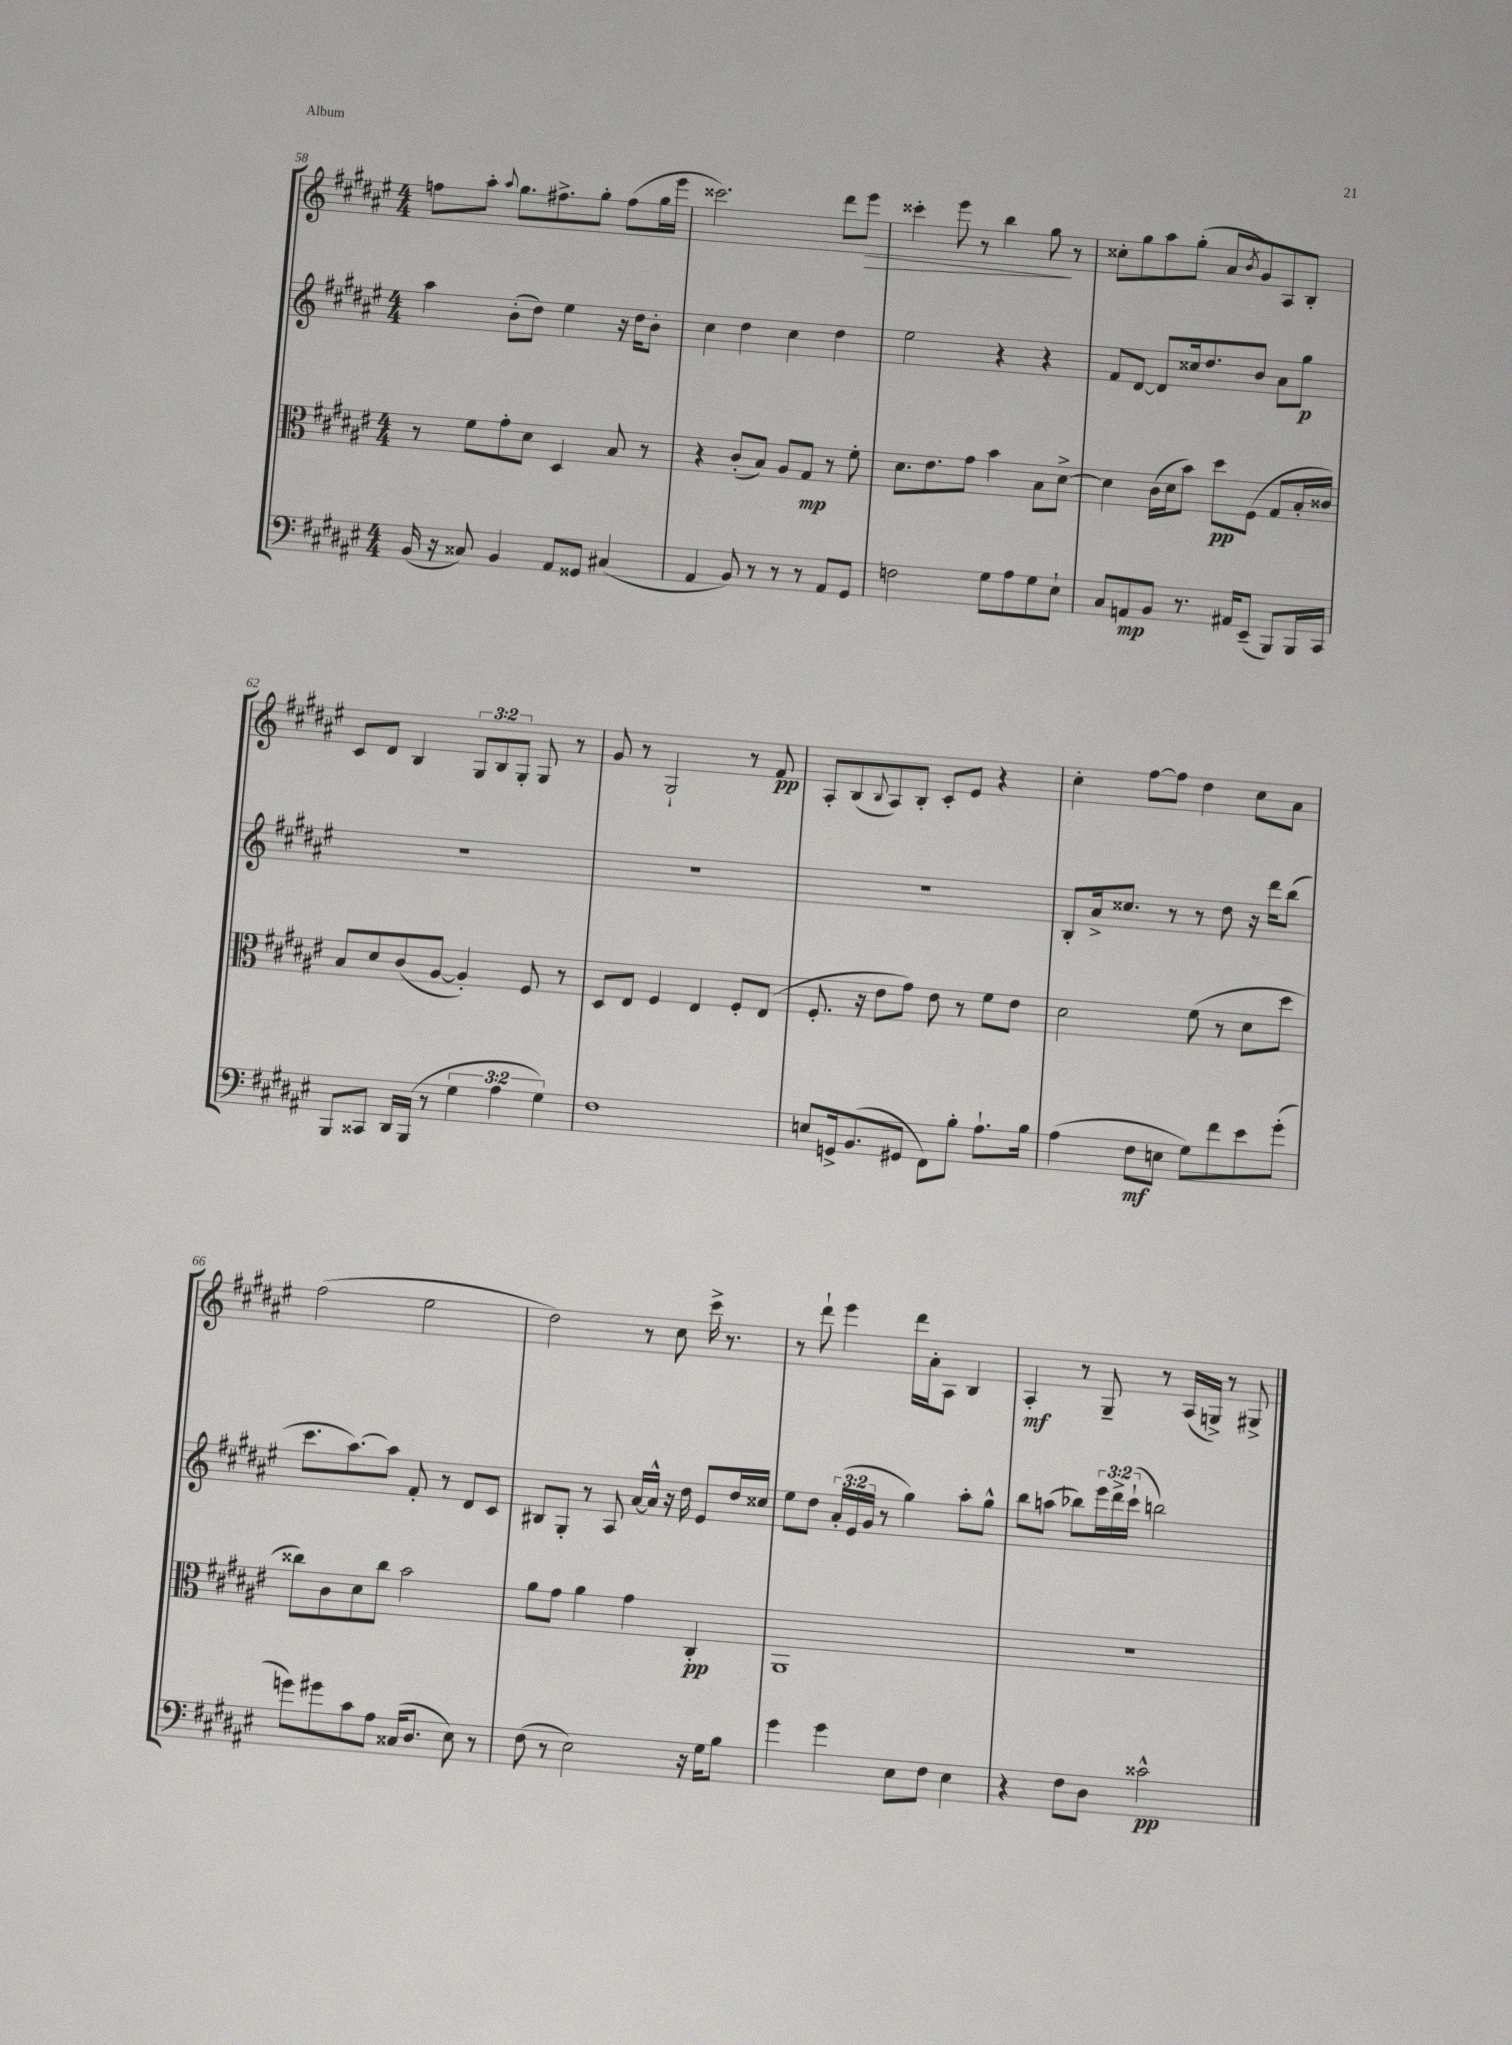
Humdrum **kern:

**kern	**kern	**kern	**kern
*staff4	*staff3	*staff2	*staff1
*clefF4	*clefC3	*clefG2	*clefG2
*k[f#c#g#d#a#e#]	*k[f#c#g#d#a#e#]	*k[f#c#g#d#a#e#]	*k[f#c#g#d#a#e#]
*M4/4	*M4/4	*M4/4	*M4/4
(16BB	8r	4aa#	8ff
16r	.	.	.
8C##)	8f#	.	8aa#'
.	.	.	8qqaa#
4BB	8g#'	(8b'	8.gg#
.	8d#	8dd#)	.
.	.	.	8.ff#^
8AA#	4D#	4ee#	.
8GG##	.	.	8gg#'
(4C#	8B	16r	(8ff#
.	.	16dd#	.
.	8r	8b'	16gg#
.	.	.	16eee#
=	=	=	=
4AA#	4r	4cc#	2.ccc##)
8BB)	(8c#'	4dd#	.
8r	8B)	.	.
8r	8A#	4cc#	.
8r	8G#	.	.
8AA#	8r	4dd#	8ddd#
8GG#	8f#'	.	8eee#
=	=	=	=
2F	8.d#	2ee#	4ccc##'
.	8.e#	.	.
.	.	.	8eee#
.	8g#	.	8r
8G#	4b	4r	4bb
8A#	.	.	.
8G#	8B	4r	8gg#
8E#`	[8d#^	.	8r
=	=	=	=
8C#	4d#]	8f#	8cc##'
8AA	.	[8d#	8gg#
8BB	(16c#	8d#]	8aa#
.	16d#	.	.
8.r	8b)	16cc##	(8gg#'
.	.	8.dd#	.
.	8dd#	.	8a#
16AA#	.	.	.
.	.	.	8qb
(8EE#~	(8F#	8b	8g#)
8BBB)	8G#	8a#	8A#
16BBB	16B'	8gg#	8B'
16CC#	16c##)	.	.
=	=	=	=
8BBB	8B	1r	8c#
8CC##	8d#	.	8d#
16DD#	(8c#	.	4B
(16BBB	.	.	.
8r	[8A#	.	.
6G#	4A#'])	.	12G#
.	.	.	12B
6A#	.	.	12G#'
.	8F#	.	8G#
6G#)	.	.	.
.	8r	.	8r
=	=	=	=
1F#	8D#	1r	8g#
.	8E#	.	8r
.	4F#	.	2G#`
.	4E#	.	.
.	8F#'	.	8r
.	(8E#	.	8f#
=	=	=	=
8E	8.F#'	1r	8A#'
16GG^	.	.	(8B
(8.BB	16r	.	.
.	.	.	8qqB
.	8e#	.	8A#)
8GG#	8g#)	.	8B'
8FF#)	8e#	.	8c#'
8B'	8r	.	8e#
8.A#`	8f#	.	4r
.	8e#	.	.
16B	.	.	.
=	=	=	=
(4A#	2d#	8B'	4cc#'
.	.	16a#^	.
.	.	8.cc##	.
8F#	.	.	[8ff#
8E	.	8r	8ff#]
8G#)	(8f#	8r	4dd#
8f#	8r	8dd#	.
8e#	8d#	16r	8cc#
.	.	16ddd#	.
(8g#'	8dd#	(8bb	8a#
=	=	=	=
8g)	8cc##)	8.ccc#	(2ff#
8g#	8c#	.	.
.	.	[8.aa#)	.
8c#	8d#	.	.
8A#	8cc##	8aa#]	.
(16C##	2b	8f#'	2ee#
8.D#	.	.	.
.	.	8r	.
8E#)	.	8d#	.
8r	.	8c#	.
=	=	=	=
(8F#	8a#	8B#	2dd#)
8r	8g#	8G#'	.
2E#)	4a#	8r	.
.	.	8A#	.
.	4g#	[16a#	8r
.	.	16a#^^]	.
.	.	16r	8cc#
.	.	16dd#	.
16r	4C#'	8e#	16ccc#^
16G#	.	.	8.r
8B	.	16dd#	.
.	.	16cc##	.
=	=	=	=
4g#	1AA#	8ee#	8r
.	.	8dd#	8ddd#`
4g#	.	(24a#'	4eee#
.	.	24e#	.
.	.	24g#	.
.	.	8r	.
8E#	.	4gg#)	16ddd#
.	.	.	16a#'
8F#	.	.	8A#
4E#	.	8aa#'	4B
.	.	8gg#^^	.
=	=	=	=
4r	1r	8bb	4A#'
.	.	(8aa	.
8F#	.	8bb-)	8r
8D#	.	24eee#	8G#~
.	.	24ddd#^	.
.	.	(24ccc#`	.
2c##^^	.	2bb)	8r
.	.	.	(16A#
.	.	.	16G^)
.	.	.	8r
.	.	.	8G#^
==	==	==	==
*-	*-	*-	*-
